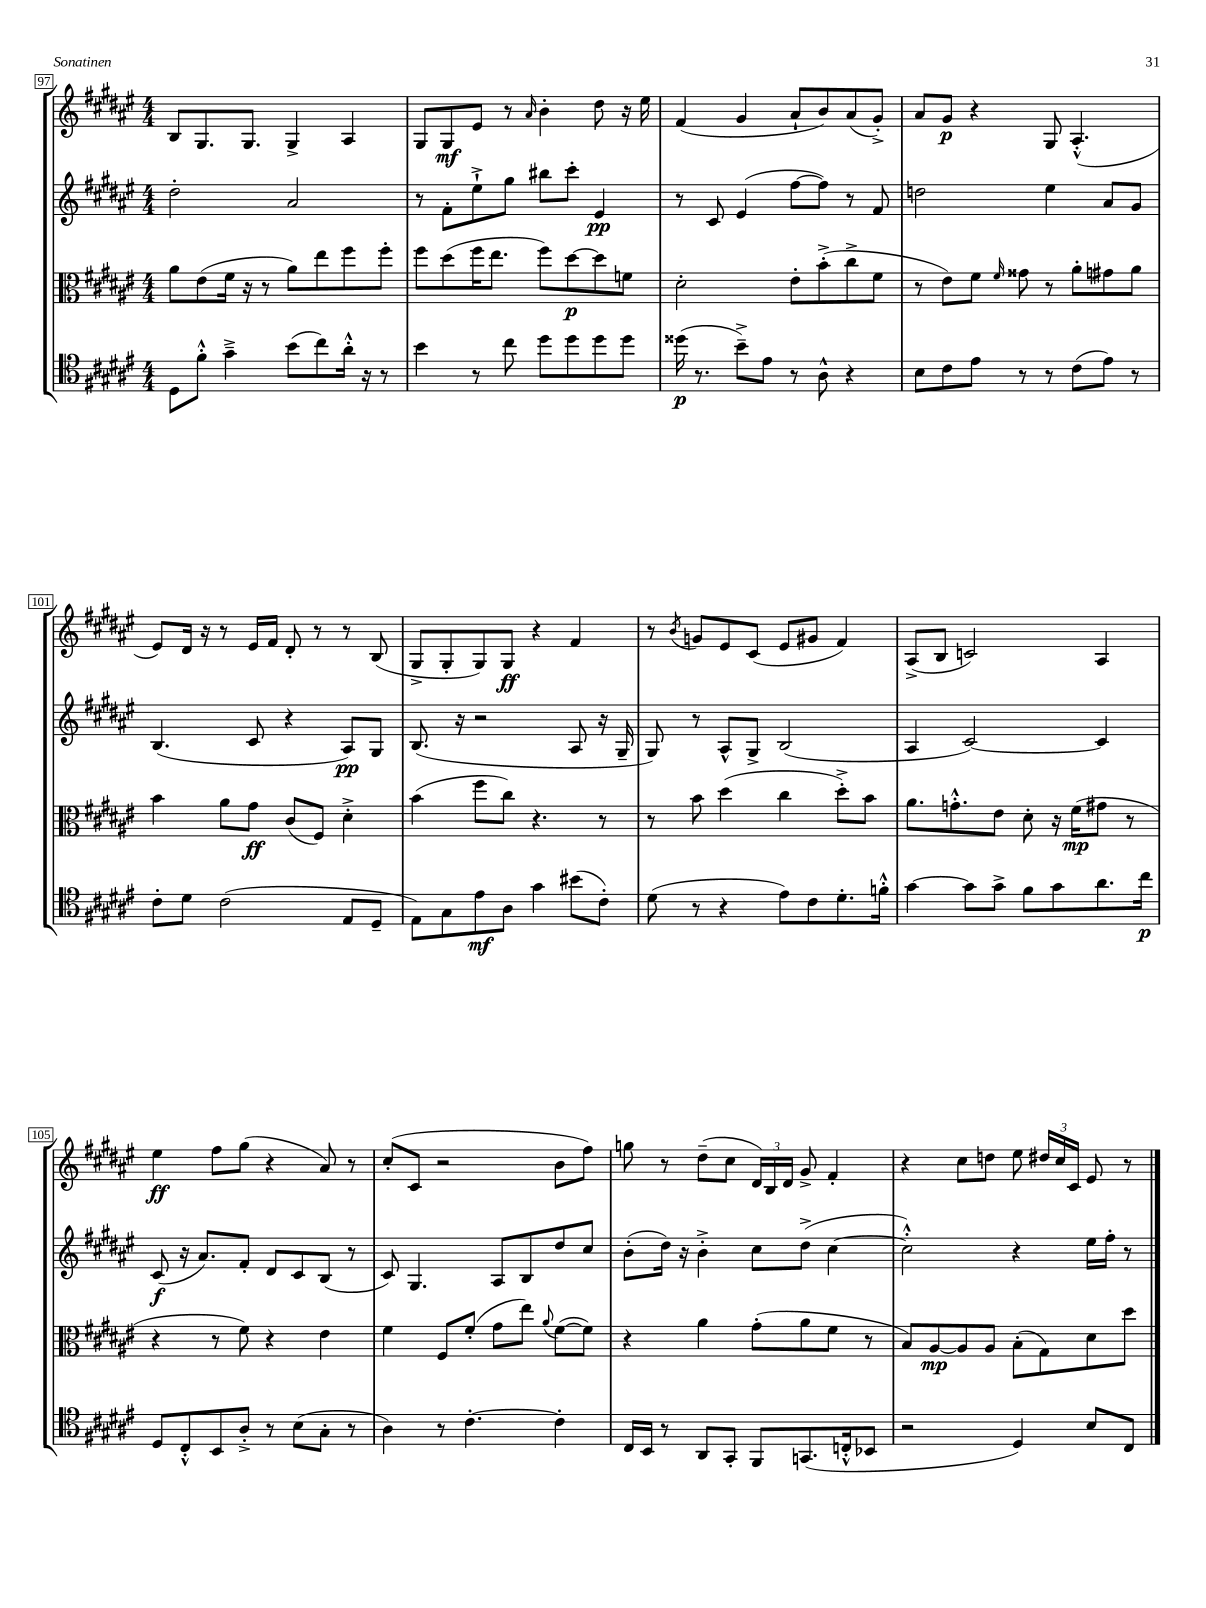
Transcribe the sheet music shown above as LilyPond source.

<<
\new StaffGroup <<
\new Staff = "s0" {
    \clef treble \key fis \major \numericTimeSignature \time 4/4
    \autoBeamOff b8[ gis8. gis8.] gis4-> ais4 |
    gis8[ gis8\mf eis'8] r8 \grace { ais'16 } b'4-. dis''8 r16 eis''16 |
    fis'4( gis'4 ais'8[-! b'8) ais'8( gis'8]-.->) |
    ais'8[ gis'8]\p r4 gis8 ais4.-.-^( |
    eis'8[) dis'16] r16 r8 eis'16[ fis'16] dis'8-. r8 r8 b8( |
    gis8[-> gis8-. gis8) gis8]\ff r4 fis'4 |
    r8 \acciaccatura { b'8 } g'8[ eis'8 cis'8]( eis'8[ gis'8] fis'4) |
    ais8[->( b8] c'2) ais4 |
    eis''4\ff fis''8[ gis''8]( r4 ais'8) r8 |
    cis''8[-.( cis'8] r2 b'8[ fis''8]) |
    g''8 r8 dis''8[--( cis''8] \tuplet 3/2 { dis'16[) b16 dis'16] } gis'8-> fis'4-. |
    r4 cis''8[ d''8] eis''8 \tuplet 3/2 { dis''16[ cis''16 cis'16] } eis'8 r8 \bar "|." |
}
\new Staff = "s1" {
    \clef treble \key fis \major \numericTimeSignature \time 4/4
    \autoBeamOff dis''2-. ais'2 |
    r8 fis'8[-. eis''8-!-> gis''8] bis''8[ cis'''8]-. eis'4\pp |
    r8 cis'8 eis'4( fis''8[~ fis''8]) r8 fis'8 |
    d''2 eis''4 ais'8[ gis'8] |
    b4.( cis'8 r4 ais8[\pp) gis8] |
    b8.( r16 r2 ais8 r16 gis16-- |
    gis8) r8 ais8[-^ gis8]-> b2( |
    ais4 cis'2~) cis'4 |
    cis'8\f( r16 ais'8.[) fis'8]-. dis'8[ cis'8 b8]( r8 |
    cis'8) gis4. ais8[ b8 dis''8 cis''8] |
    b'8[-.( dis''16]) r16 b'4-.-> cis''8[ dis''8]->( cis''4~ |
    cis''2-.-^) r4 eis''16[ fis''16]-. r8 \bar "|." |
}
\new Staff = "s2" {
    \clef alto \key fis \major \numericTimeSignature \time 4/4
    \autoBeamOff ais'8[ eis'8( fis'16] r16 r8 ais'8[) eis''8 fis''8 fis''8]-. |
    fis''8[ dis''8( fis''16 eis''8.] fis''8[) dis''8~\p dis''8 f'8] |
    dis'2-. eis'8[-. b'8-.->( cis''8-> fis'8] |
    r8 eis'8[) fis'8] \grace { fis'16 } gisis'8 r8 ais'8[-. gis'8 ais'8] |
    b'4 ais'8[ gis'8]\ff cis'8[( fis8]) dis'4-.-> |
    b'4( fis''8[ cis''8]) r4. r8 |
    r8 b'8 dis''4( cis''4 dis''8[-.->) b'8] |
    ais'8.[ g'8.-.-^ eis'8] dis'8-. r16 fis'16[\mp( gis'8] r8 |
    r4 r8 fis'8) r4 eis'4 |
    fis'4 fis8[ fis'8]-.( gis'8[ eis''8]) \appoggiatura { ais'8 } fis'8[~( fis'8]) |
    r4 ais'4 gis'8[-.( ais'8 fis'8] r8 |
    b8[) ais8~\mp ais8 ais8] b8[-.( gis8) dis'8 dis''8] \bar "|." |
}
\new Staff = "s3" {
    \clef tenor \key fis \major \numericTimeSignature \time 4/4
    \autoBeamOff dis8[ fis'8]-.-^ gis'4---> b'8[( cis''8) ais'16]-.-^ r16 r8 |
    b'4 r8 cis''8 dis''8[ dis''8 dis''8 dis''8] |
    disis''16\p( r8. b'8[--->) eis'8] r8 ais8-^ r4 |
    b8[ cis'8 eis'8] r8 r8 cis'8[( eis'8]) r8 |
    cis'8[-. dis'8] cis'2( eis8[ dis8]-- |
    eis8[) gis8 eis'8\mf ais8] gis'4 bis'8[( cis'8]-.) |
    dis'8( r8 r4 eis'8[) cis'8 dis'8.-. f'16]-.-^ |
    gis'4~ gis'8[ gis'8]-> fis'8[ gis'8 ais'8. cis''16]\p |
    dis8[ cis8-.-^ b,8 ais8]-.-> r8 b8[( gis8]-. r8 |
    ais4) r8 cis'4.~-. cis'4-. |
    cis16[ b,16] r8 ais,8[ gis,8]-. fis,8[ g,8.( c16-.-^ bes,8] |
    r2 dis4) b8[ cis8] \bar "|." |
}
>>
>>
\layout { \context { \Score currentBarNumber = #97 \override BarNumber.stencil = #(make-stencil-boxer 0.1 0.3 ly:text-interface::print) } }
